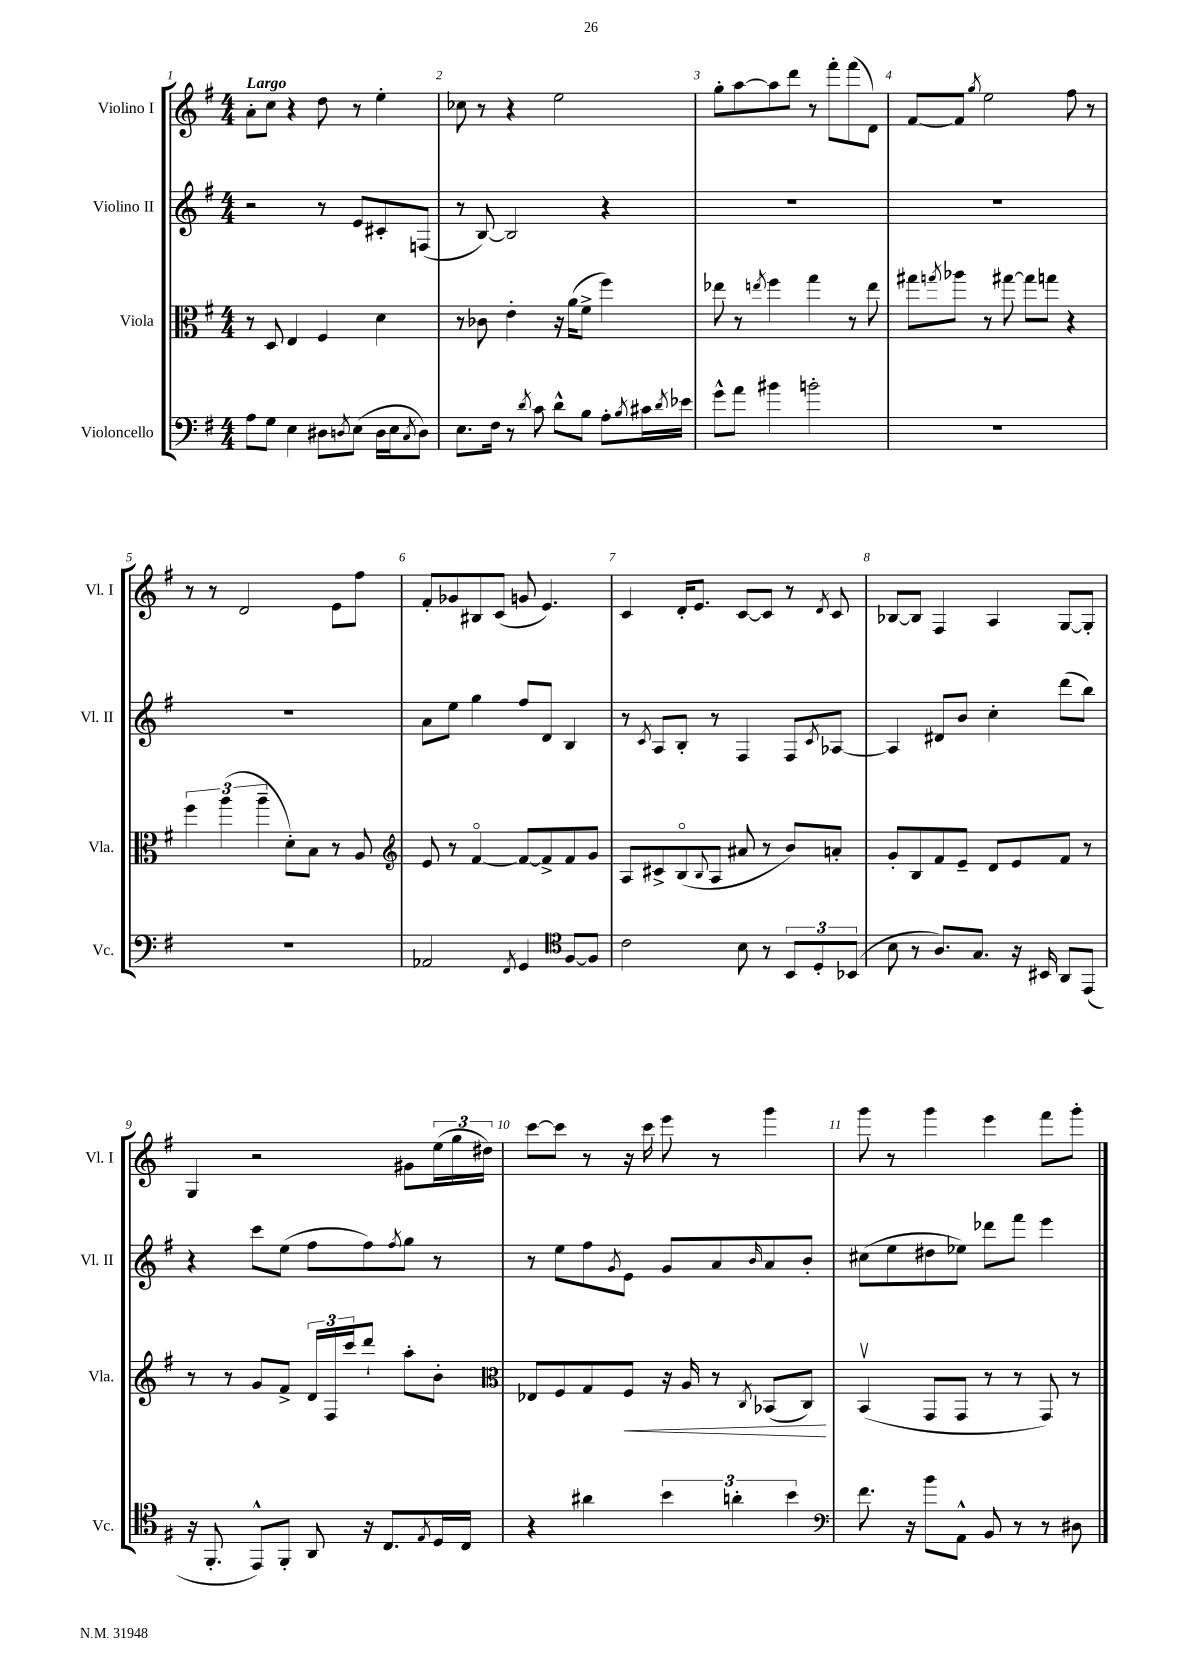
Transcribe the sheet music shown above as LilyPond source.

<<
\new StaffGroup <<
\new Staff = "s0" \with { instrumentName = "Violino I" shortInstrumentName = "Vl. I" } {
    \clef treble \key g \major \numericTimeSignature \time 4/4 \tempo "Largo"
    a'8-. c''8 r4 d''8 r8 e''4-. |
    ces''8 r8 r4 e''2 |
    g''8-. a''8~ a''8 d'''8 r8 fis'''8-. fis'''8( d'8) |
    fis'8~ fis'8 \acciaccatura { g''8 } e''2 fis''8 r8 |
    r8 r8 d'2 e'8 fis''8 |
    fis'8-. ges'8 bis8 c'8( g'8 e'4.) |
    c'4 d'16-. e'8. c'8~ c'8 r8 \acciaccatura { d'8 } c'8 |
    bes8~ bes8 fis4 a4 g8~ g8-. |
    g4 r2 gis'8 \tuplet 3/2 { e''16( g''16 dis''16) } |
    c'''8~ c'''8 r8 r16 c'''16 e'''8 r8 g'''4 |
    g'''8 r8 g'''4 e'''4 fis'''8 g'''8-. \bar "|." |
}
\new Staff = "s1" \with { instrumentName = "Violino II" shortInstrumentName = "Vl. II" } {
    \clef treble \key g \major \numericTimeSignature \time 4/4
    r2 r8 e'8 cis'8-. f8( |
    r8 b8~) b2 r4 |
    R1 |
    R1 |
    R1 |
    a'8 e''8 g''4 fis''8 d'8 b4 |
    r8 \acciaccatura { c'8 } a8 b8-. r8 fis4 fis8 \acciaccatura { c'8 } aes8~ |
    aes4 dis'8 b'8 c''4-. d'''8( b''8) |
    r4 c'''8 e''8( fis''8 fis''8) \acciaccatura { fis''8 } g''8 r8 |
    r8 e''8 fis''8 \acciaccatura { g'8 } e'8 g'8 a'8 \grace { b'16 } a'8 b'8-. |
    cis''8( e''8 dis''8 ees''8) des'''8 fis'''8 e'''4 \bar "|." |
}
\new Staff = "s2" \with { instrumentName = "Viola" shortInstrumentName = "Vla." } {
    \clef alto \key g \major \numericTimeSignature \time 4/4
    r8 d8 e4 fis4 d'4 |
    r8 ces'8 e'4-. r16 a'16( fis'8-> fis''4) |
    ees''8 r8 \acciaccatura { e''8 } fis''4 g''4 r8 e''8 |
    gis''8 \acciaccatura { g''8 } aes''8 r8 gis''8~ gis''8 g''8 r4 |
    \tuplet 3/2 { fis''4 a''4( a''4-- } d'8-.) b8 r8 a8 |
    \clef treble e'8 r8 fis'4~\flageolet fis'8~ fis'8-> fis'8 g'8 |
    a8 cis'8-> b8\flageolet( \appoggiatura { b8 } a8 ais'8 r8 b'8) a'8-. |
    g'8-. b8 fis'8 e'8-- d'8 e'8 fis'8 r8 |
    r8 r8 g'8 fis'8-> \tuplet 3/2 { d'16 fis16 c'''16 } d'''8-! a''8-. b'8-. |
    \clef alto ees8 fis8 g8 fis8\< r16 a16 r8 \acciaccatura { c8 } bes,8( c8\!) |
    b,4\upbow( g,8 g,8 r8 r8 g,8) r8 \bar "|." |
}
\new Staff = "s3" \with { instrumentName = "Violoncello" shortInstrumentName = "Vc." } {
    \clef bass \key g \major \numericTimeSignature \time 4/4
    a8 g8 e4 dis8 \acciaccatura { d8 } e8( d16 e16 \acciaccatura { c8 } d8) |
    e8. fis16 r8 \acciaccatura { d'8 } c'8 d'8-^ b8 a8-. \acciaccatura { b8 } cis'16 \acciaccatura { d'8 } ees'16 |
    g'8-^ a'8 bis'4 b'2-. |
    R1 |
    R1 |
    aes,2 \acciaccatura { fis,8 } g,4 \clef tenor fis8~ fis8 |
    c'2 b8 r8 \tuplet 3/2 { b,8 d8-. bes,8( } |
    b8 r8 a8.) g8. r16 bis,16 a,8 e,8( |
    r16 fis,8.-. e,8-^) fis,8-. a,8 r16 c8. \acciaccatura { e8 } d16 c16 |
    r4 ais'4 \tuplet 3/2 { b'4 a'4-. b'4 } |
    \clef bass fis'8. r16 b'8 a,8-^ b,8 r8 r8 dis8 \bar "|." |
}
>>
>>
\layout { \context { \Score \override BarNumber.break-visibility = ##(#f #t #t) barNumberVisibility = #all-bar-numbers-visible } }
